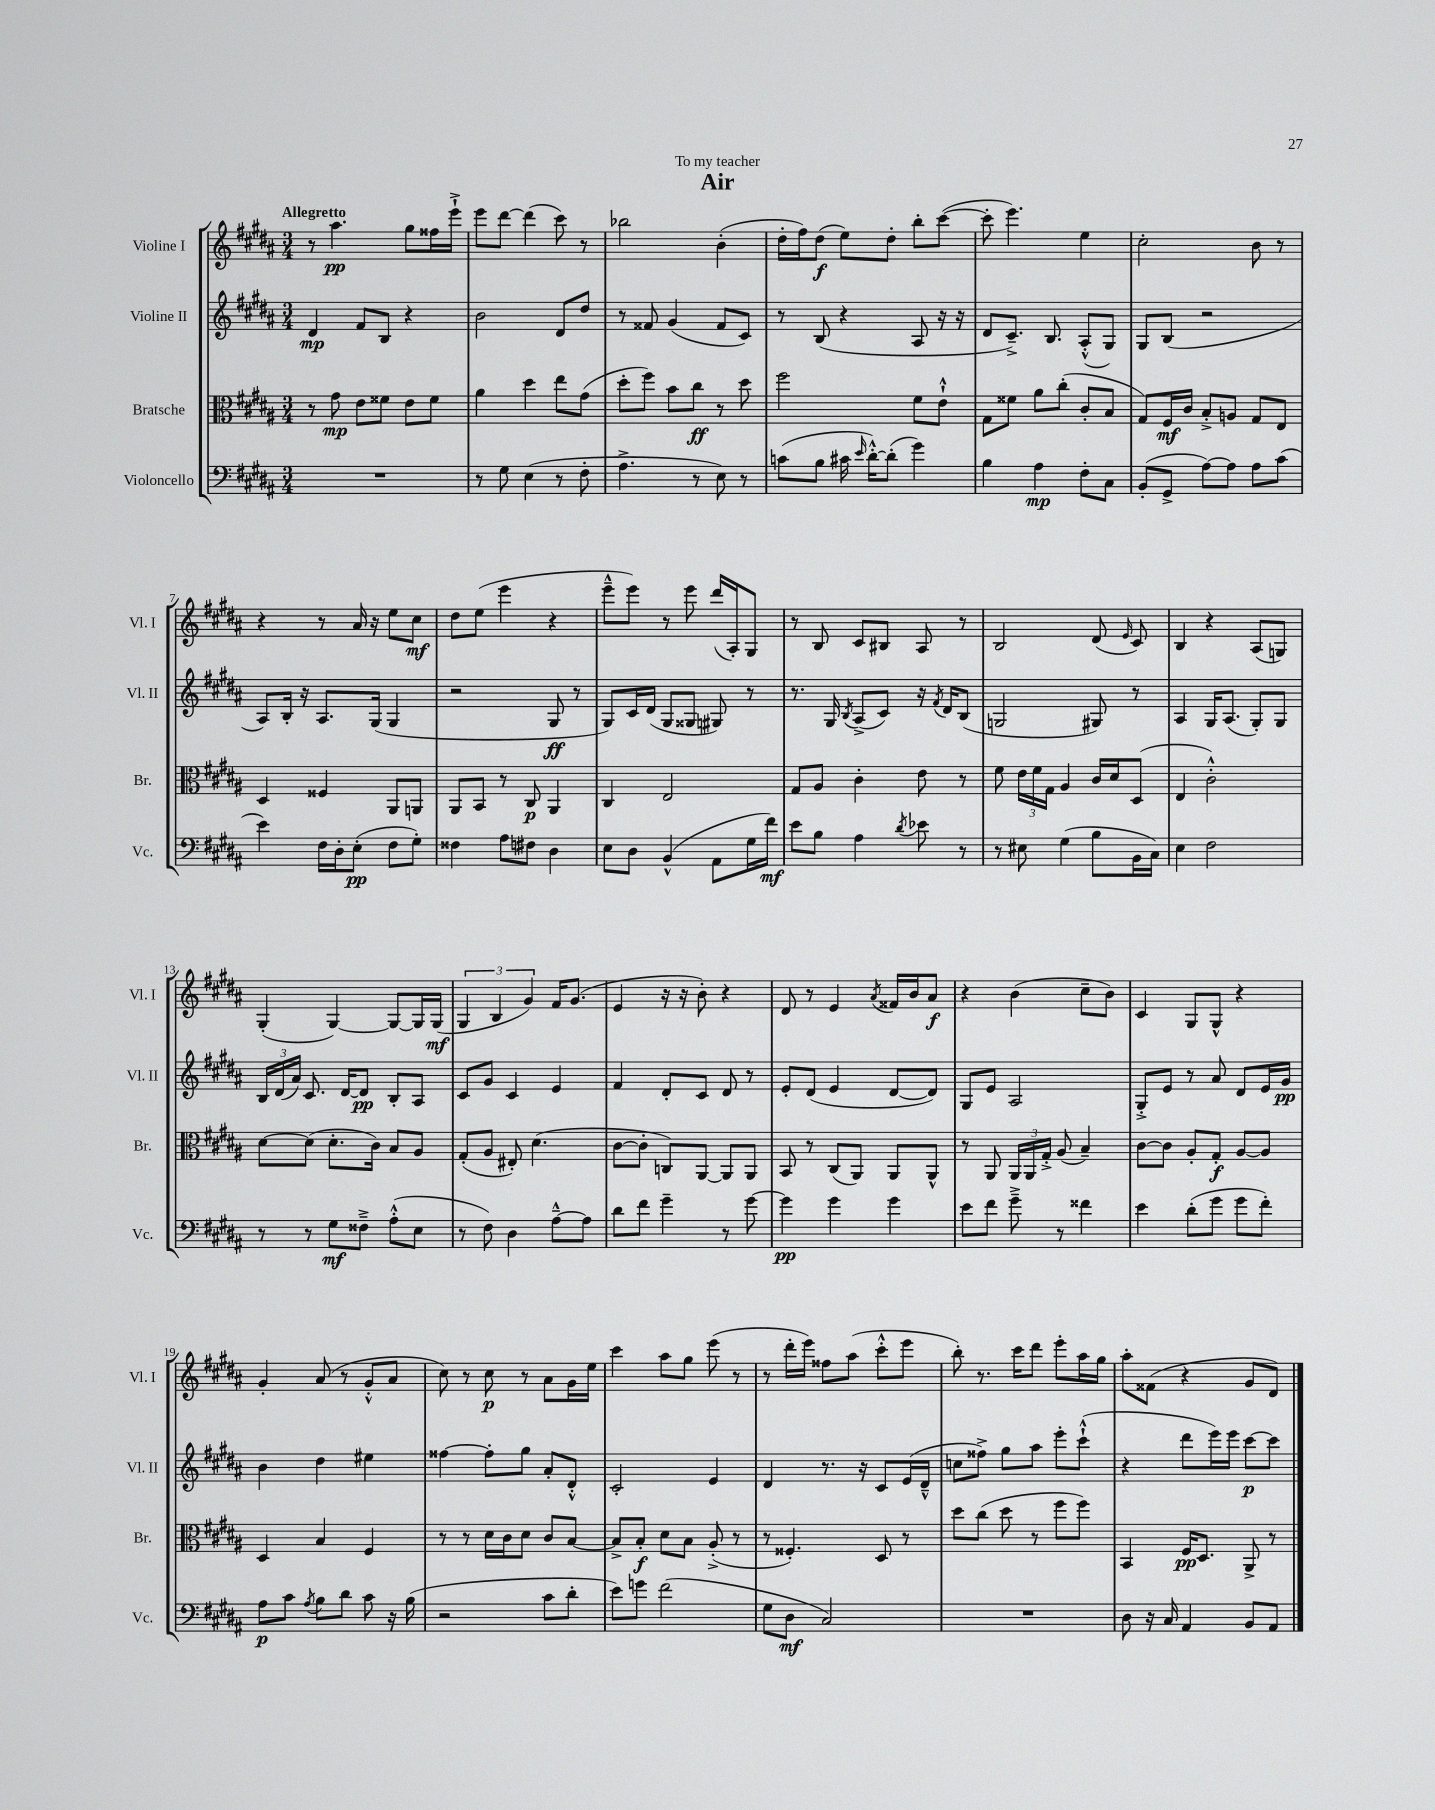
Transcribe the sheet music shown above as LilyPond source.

\header { title = "Air" dedication = "To my teacher" }
<<
\new StaffGroup <<
\new Staff = "s0" \with { instrumentName = "Violine I" shortInstrumentName = "Vl. I" } {
    \clef treble \key b \major \numericTimeSignature \time 3/4 \tempo "Allegretto"
    \autoBeamOff r8 ais''4.\pp gis''8[ fisis''16 e'''16]-!-> |
    e'''8[ dis'''8]~ dis'''4( cis'''8) r8 |
    bes''2 b'4-.( |
    dis''16[-. fis''16) dis''8]\f( e''8[) dis''8]-. b''8[-. cis'''8]~( |
    cis'''8-. e'''4.) e''4 |
    cis''2-. b'8 r8 |
    r4 r8 ais'16 r16 e''8[ cis''8]\mf |
    dis''8[ e''8]( e'''4 r4 |
    e'''8[---^ e'''8]) r8 e'''8 dis'''16[( ais16-.) gis8] |
    r8 b8 cis'8[ bis8] ais8 r8 |
    b2 dis'8( \grace { e'16 } cis'8) |
    b4 r4 ais8[( g8]) |
    gis4-.( gis4~) gis8[~ gis16 gis16]\mf( |
    \tuplet 3/2 { gis4 b4 gis'4) } fis'16[ gis'8.]( |
    e'4 r16 r16 b'8-.) r4 |
    dis'8 r8 e'4 \acciaccatura { ais'8 } fisis'16[ b'16 ais'8]\f |
    r4 b'4( cis''8[-- b'8]) |
    cis'4 gis8[ gis8]-^ r4 |
    gis'4-. ais'8( r8 gis'8[-.-^ ais'8] |
    cis''8) r8 cis''8\p r8 ais'8[ gis'16 e''16] |
    cis'''4 ais''8[ gis''8] e'''8( r8 |
    r8 dis'''16[-. e'''16]) fisis''8[ ais''8]( cis'''8[-.-^ e'''8] |
    b''8-.) r8. cis'''16[ dis'''8] e'''8[-. ais''16 gis''16] |
    ais''8[-. fisis'8]( r4 gis'8[ dis'8]) \bar "|." |
}
\new Staff = "s1" \with { instrumentName = "Violine II" shortInstrumentName = "Vl. II" } {
    \clef treble \key b \major \numericTimeSignature \time 3/4
    \autoBeamOff dis'4\mp fis'8[ b8] r4 |
    b'2 dis'8[ dis''8] |
    r8 fisis'8 gis'4( fisis'8[ cis'8]) |
    r8 b8( r4 ais8 r16 r16 |
    dis'8[ cis'8.]--->) b8. ais8[-.-^( gis8]) |
    gis8[ b8]( r2 |
    ais8[) b16]-. r16 ais8.[ gis16]( gis4 |
    r2 gis8\ff r8 |
    gis8[) cis'16 dis'16]( gis8[ gisis8] gis8) r8 |
    r8. gis16 \acciaccatura { b8 } ais8[->( cis'8]) r16 \acciaccatura { fis'8 } dis'16[ b8]( |
    g2 gis8) r8 |
    ais4 gis16[ ais8.]( gis8[-.) gis8] |
    \tuplet 3/2 { b16[ dis'16( ais'16]) } cis'8. dis'16[~ dis'8]\pp b8[-. ais8] |
    cis'8[ gis'8] cis'4 e'4 |
    fis'4 dis'8[-. cis'8] dis'8 r8 |
    e'8[-. dis'8]( e'4 dis'8[~ dis'8]) |
    gis8[ e'8] ais2 |
    gis8[-.-> e'8] r8 ais'8 dis'8[ e'16 gis'16]\pp |
    b'4 dis''4 eis''4 |
    fisis''4~ fisis''8[-. gis''8] ais'8[-. dis'8]-.-^ |
    cis'2-. e'4 |
    dis'4 r8. r16 cis'8[ e'16( dis'16]---^ |
    c''8[ fisis''8]->) gis''8[ ais''8] e'''8[-. cis'''8]-!-^( |
    r4 dis'''8[ e'''16) e'''16] cis'''8[~\p cis'''8] \bar "|." |
}
\new Staff = "s2" \with { instrumentName = "Bratsche" shortInstrumentName = "Br." } {
    \clef alto \key b \major \numericTimeSignature \time 3/4
    \autoBeamOff r8 gis'8\mp e'8[ fisis'8] e'8[ fisis'8] |
    ais'4 dis''4 e''8[ gis'8]( |
    dis''8[-. fis''8]) b'8[ cis''8]\ff r8 dis''8 |
    fis''2 fis'8[ e'8]-!-^ |
    gis8[ fisis'8] ais'8[ cis''8]-.( cis'8[-. b8] |
    gis8[) fis16\mf cis'16] b8[-.-> a8] gis8[ e8] |
    dis4 fisis4 ais,8[ a,8] |
    ais,8[ b,8] r8 cis8\p ais,4 |
    cis4 e2 |
    gis8[ ais8] cis'4-. e'8 r8 |
    fis'8 \tuplet 3/2 { e'16[ fis'16 gis16] } ais4 cis'16[ dis'16 dis8]( |
    e4 cis'2-.-^) |
    dis'8[~ dis'8]( dis'8.[-. cis'16]) b8[ ais8] |
    gis8[-.( ais8] eis8-.) dis'4.( |
    cis'8[~ cis'8]-. c8[) ais,8]~ ais,8[ ais,8] |
    b,8 r8 cis8[( ais,8]) ais,8[ ais,8]-^ |
    r8 ais,8 \tuplet 3/2 { ais,16[ ais,16 gis16]-.-> } ais8( b4--) |
    cis'8[~ cis'8] ais8[-. gis8]-.\f ais8[~ ais8] |
    dis4 b4 fis4 |
    r8 r8 dis'16[ cis'16 dis'8] cis'8[ b8]~ |
    b8[-> b8]-.\f dis'8[ b8] ais8-.->( r8 |
    r8 fisis4.-.) dis8 r8 |
    dis''8[ cis''8]( dis''8 r8 fis''8[ fis''8]) |
    b,4 fis16[\pp dis8.] ais,8-> r8 \bar "|." |
}
\new Staff = "s3" \with { instrumentName = "Violoncello" shortInstrumentName = "Vc." } {
    \clef bass \key b \major \numericTimeSignature \time 3/4
    \autoBeamOff R2. |
    r8 gis8 e4( r8 fis8-. |
    ais4.-> r8 e8) r8 |
    c'8[( b8] cis'16 \grace { e'16 } dis'16[~-.-^) dis'8]-.( gis'4) |
    b4 ais4\mp fis8[-. cis8] |
    b,8[-.( gis,8]-> ais8[~) ais8] ais8[ cis'8]( |
    e'4) fis16[ dis16-. e8]-.\pp( fis8[ gis8]-.) |
    fisis4 ais8[ fis8] dis4 |
    e8[ dis8] b,4-^( ais,8[ gis16 fis'16]\mf) |
    e'8[ b8] ais4 \acciaccatura { dis'8 } ees'8 r8 |
    r8 eis8 gis4( b8[ b,16 cis16]) |
    e4 fis2 |
    r8 r8 gis8[\mf fisis8]---> ais8[-.-^( e8] |
    r8 fis8) dis4 ais8[~---^ ais8] |
    dis'8[ fis'8] gis'4-- r8 gis'8~ |
    gis'4\pp gis'4 gis'4 |
    e'8[ fis'8] gis'8---> r8 fisis'4 |
    e'4 dis'8[-.( gis'8] gis'8[ fis'8]-.) |
    ais8[\p cis'8] \acciaccatura { ais8 } b8[ dis'8] cis'8 r16 b16( |
    r2 cis'8[ dis'8]-. |
    e'8[) g'8] fis'2( |
    gis8[ dis8]\mf cis2) |
    R2. |
    dis8 r16 cis16 ais,4 b,8[ ais,8] \bar "|." |
}
>>
>>
